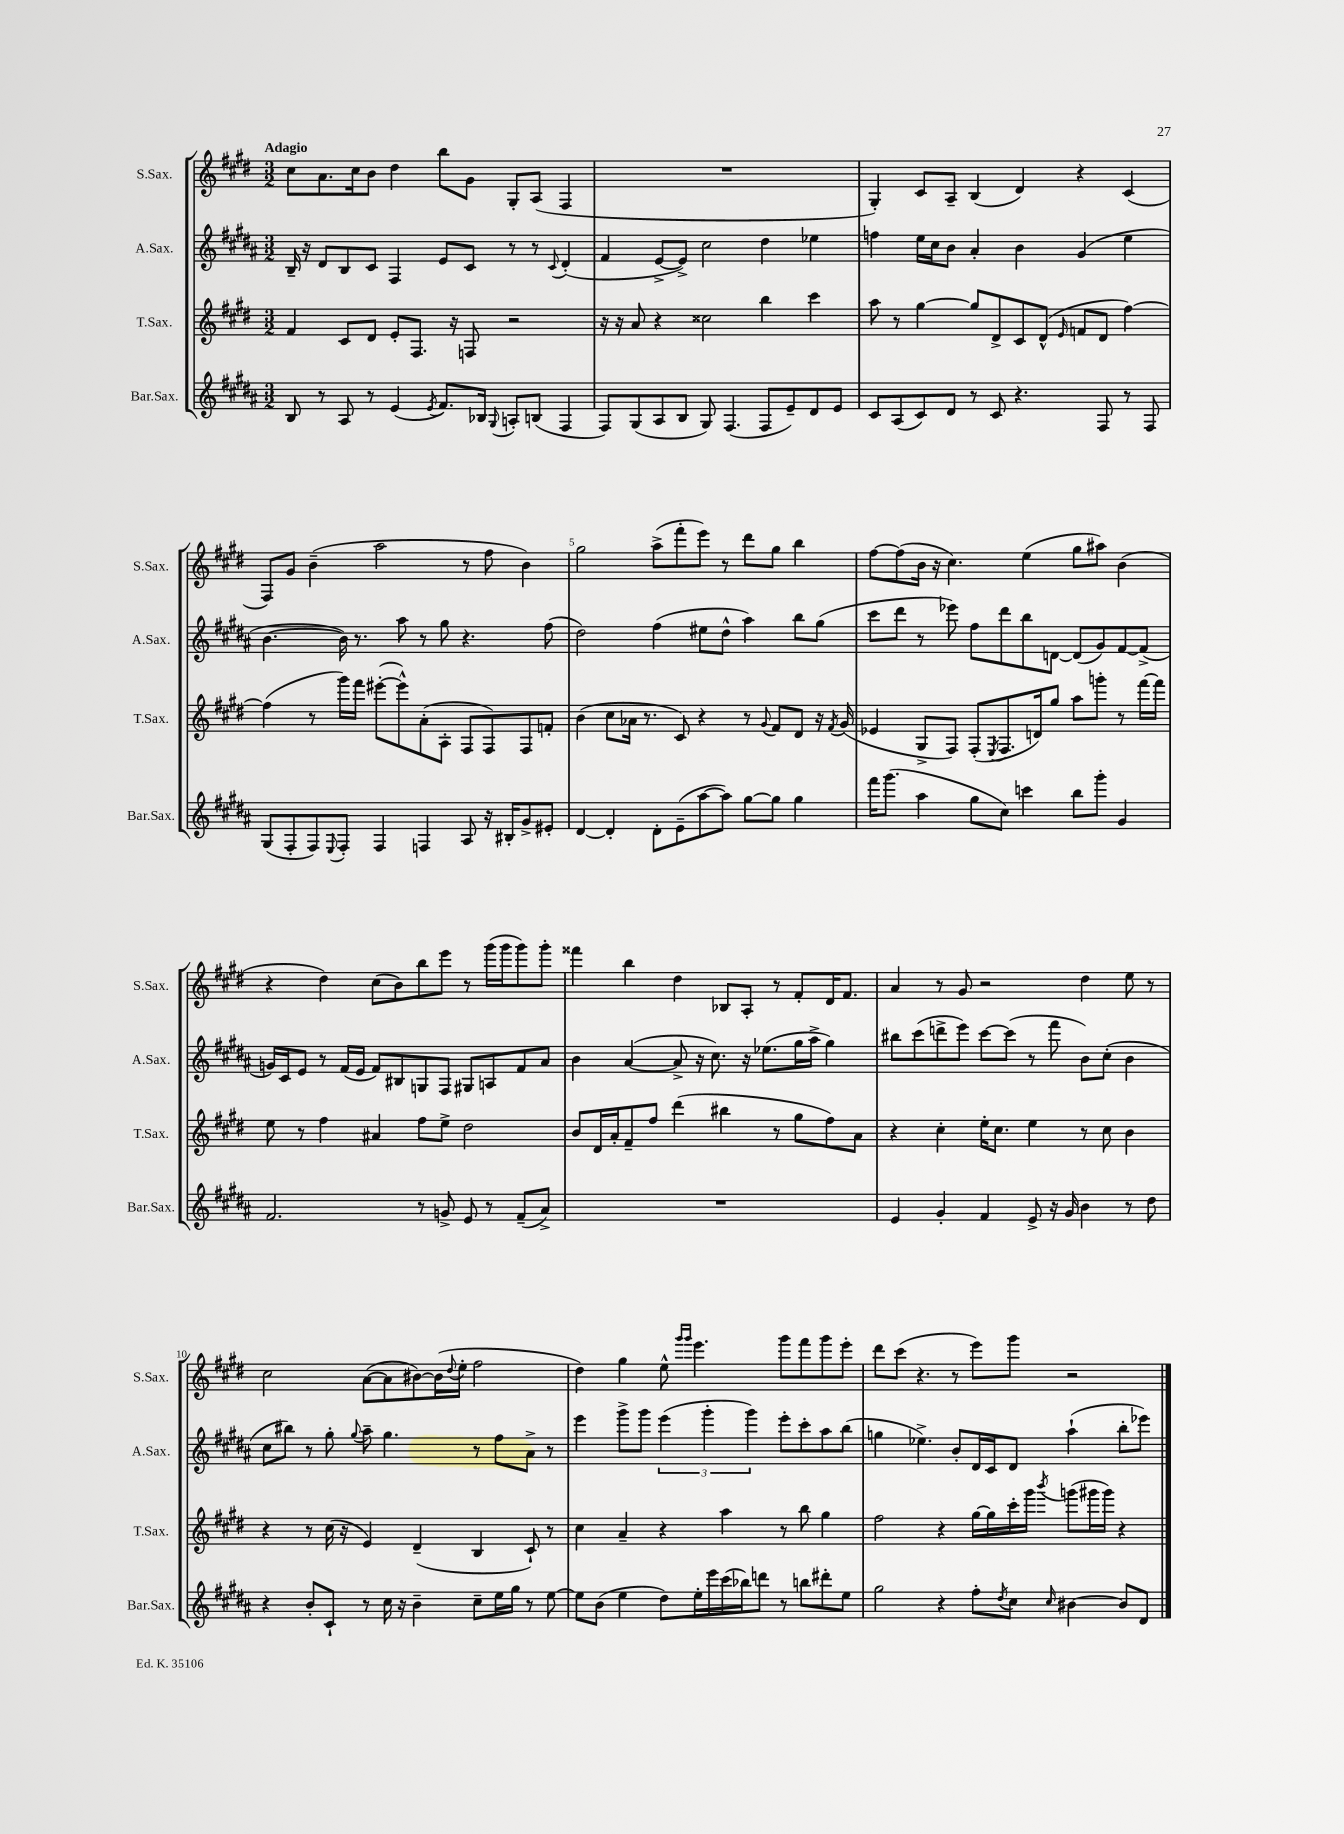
<<
\new StaffGroup <<
\new Staff = "s0" \with { instrumentName = "S.Sax." shortInstrumentName = "S.Sax." } {
    \clef treble \key e \major \numericTimeSignature \time 3/2 \tempo "Adagio"
    cis''8 a'8. cis''16 b'8 dis''4 b''8 gis'8 gis8-. a8( fis4 |
    R1. |
    gis4-.) cis'8 a8-- b4( dis'4) r4 cis'4( |
    fis8) gis'8 b'4--( a''2 r8 fis''8 b'4) |
    gis''2 a''8->( fis'''8-. e'''8) r8 dis'''8 gis''8 b''4 |
    fis''8~ fis''8( b'16 r16 cis''4.) e''4( gis''8 ais''8) b'4( |
    r4 dis''4) cis''8( b'8) b''8 e'''8 r8 gis'''16( gis'''16 gis'''8) gis'''8-. |
    fisis'''4 b''4 dis''4 bes8 a8-. r8 fis'8-. dis'16 fis'8. |
    a'4 r8 gis'8 r2 dis''4 e''8 r8 |
    cis''2 a'8~( a'8 bis'8~) bis'16( \appoggiatura { dis''8 } e''16-. fis''2 |
    dis''4) gis''4 e''8-^ \grace { gis'''16 gis'''16 } e'''4. gis'''8 fis'''8 gis'''8 e'''8-. |
    dis'''8 cis'''8( r4. r8 e'''8) gis'''8 r2 \bar "|." |
}
\new Staff = "s1" \with { instrumentName = "A.Sax." shortInstrumentName = "A.Sax." } {
    \clef treble \key b \major \numericTimeSignature \time 3/2
    b16-- r16 dis'8 b8 cis'8 fis4 e'8 cis'8 r8 r8 \appoggiatura { cis'8 } dis'4-.( |
    fis'4 e'8~-> e'8->) cis''2 dis''4 ees''4 |
    f''4 e''16 cis''16 b'8 ais'4-. b'4 gis'4( e''4 |
    b'4.~ b'16) r8. ais''8 r8 gis''8 r4. fis''8( |
    dis''2) fis''4( eis''8 dis''8-^ ais''4) b''8 gis''8( |
    cis'''8 dis'''8 r8 ees'''8) fis''8 dis'''8 b''8 d'8~ d'8( gis'8) fis'8~ fis'8->( |
    g'16) cis'16 e'8 r8 fis'16( e'16 fis'8) bis8 g8 fis8 gis8 a8 fis'8 ais'8 |
    b'4 ais'4~( ais'8-> r16 cis''8.) r16 ees''8.( gis''16 ais''16-> gis''4) |
    bis''8 cis'''8( d'''8-> e'''8) cis'''8~ cis'''8( r8 fis'''8 b'8) cis''8-.( b'4 |
    cis''8 bis''8) r8 gis''8-. \appoggiatura { gis''8 } ais''8-- gis''4. r8 fis''8 ais'8-> r8 |
    e'''4 gis'''8-> gis'''8 \tuplet 3/2 { e'''4( gis'''4-. gis'''4) } e'''8-. cis'''8-. ais''8 b''8( |
    g''4 ees''4.->) b'8-. dis'16 cis'16 dis'8 ais''4-!( b''8-. ees'''8) \bar "|." |
}
\new Staff = "s2" \with { instrumentName = "T.Sax." shortInstrumentName = "T.Sax." } {
    \clef treble \key e \major \numericTimeSignature \time 3/2
    fis'4 cis'8 dis'8 e'8-. fis8. r16 f8 r2 |
    r16 r16 a'8 r4 cisis''2 b''4 cis'''4 |
    a''8 r8 gis''4~ gis''8 dis'8-> cis'8 dis'8-^( \grace { e'16 } f'8 dis'8 fis''4~) |
    fis''4( r8 gis'''16) fis'''16 eis'''8~-.( eis'''8-^) a'8-.( a8-. fis8 fis8) fis8 f'8-. |
    b'4( cis''8 aes'16 r8. cis'8) r4 r8 \appoggiatura { gis'8 } fis'8 dis'8 r16 \acciaccatura { fis'8 } gis'16( |
    ees'4 gis8-> fis8) fis8-.( \acciaccatura { e8 } fis8. d'16) gis''8 a''8 g'''8-. r8 fis'''16~ fis'''16 |
    e''8 r8 fis''4 ais'4 fis''8 e''8-> dis''2 |
    b'8 dis'16 a'16-. fis'8-- fis''8 dis'''4( bis''4 r8 gis''8 fis''8) a'8 |
    r4 cis''4-. e''16-. cis''8. e''4 r8 cis''8 b'4 |
    r4 r8 cis''16( r16 e'4) dis'4--( b4 cis'8-!) r8 |
    cis''4 a'4-- r4 a''4 r8 b''8 gis''4 |
    fis''2 r4 gis''16~ gis''16 cis'''16-. gis'''16 \acciaccatura { b'''8 } g'''8( gis'''16 gis'''16) r4 \bar "|." |
}
\new Staff = "s3" \with { instrumentName = "Bar.Sax." shortInstrumentName = "Bar.Sax." } {
    \clef treble \key b \major \numericTimeSignature \time 3/2
    b8 r8 ais8 r8 e'4( \acciaccatura { e'8 } fis'8.) bes16 \appoggiatura { gis8 } a8-. b8( fis4 |
    fis8) gis8( ais8 b8 gis8) fis4.( fis8 e'8--) dis'8 e'8 |
    cis'8 ais8( cis'8) dis'8 r8 cis'8 r4. fis8 r8 fis8 |
    gis8( fis8-. fis8) \appoggiatura { e8 } fis8-. fis4 f4 ais8 r16 bis16-. gis'8-> eis'8-. |
    dis'4~ dis'4-. dis'8-. e'8--( ais''8~ ais''8) gis''8~ gis''8 gis''4 |
    fis'''16 gis'''8.( ais''4 gis''8 cis''8) c'''4 b''8 gis'''8-. gis'4 |
    fis'2. r8 g'8-> e'8 r8 fis'8--( ais'8->) |
    R1. |
    e'4 gis'4-. fis'4 e'8-> r16 gis'16 b'4 r8 dis''8 |
    r4 b'8-. cis'8-! r8 cis''16 r16 b'4-- cis''8-- e''16 gis''16 r8 e''8~ |
    e''8 b'8( e''4 dis''8) e''16-. e'''16 cis'''16( bes''16) d'''8 r8 b''8 dis'''8-. e''8 |
    gis''2 r4 fis''8-. \acciaccatura { dis''8 } cis''8 \grace { cis''16 } bis'4~ bis'8 dis'8 \bar "|." |
}
>>
>>
\layout { \context { \Score \override BarNumber.break-visibility = ##(#f #t #t) barNumberVisibility = #(every-nth-bar-number-visible 5) } }
